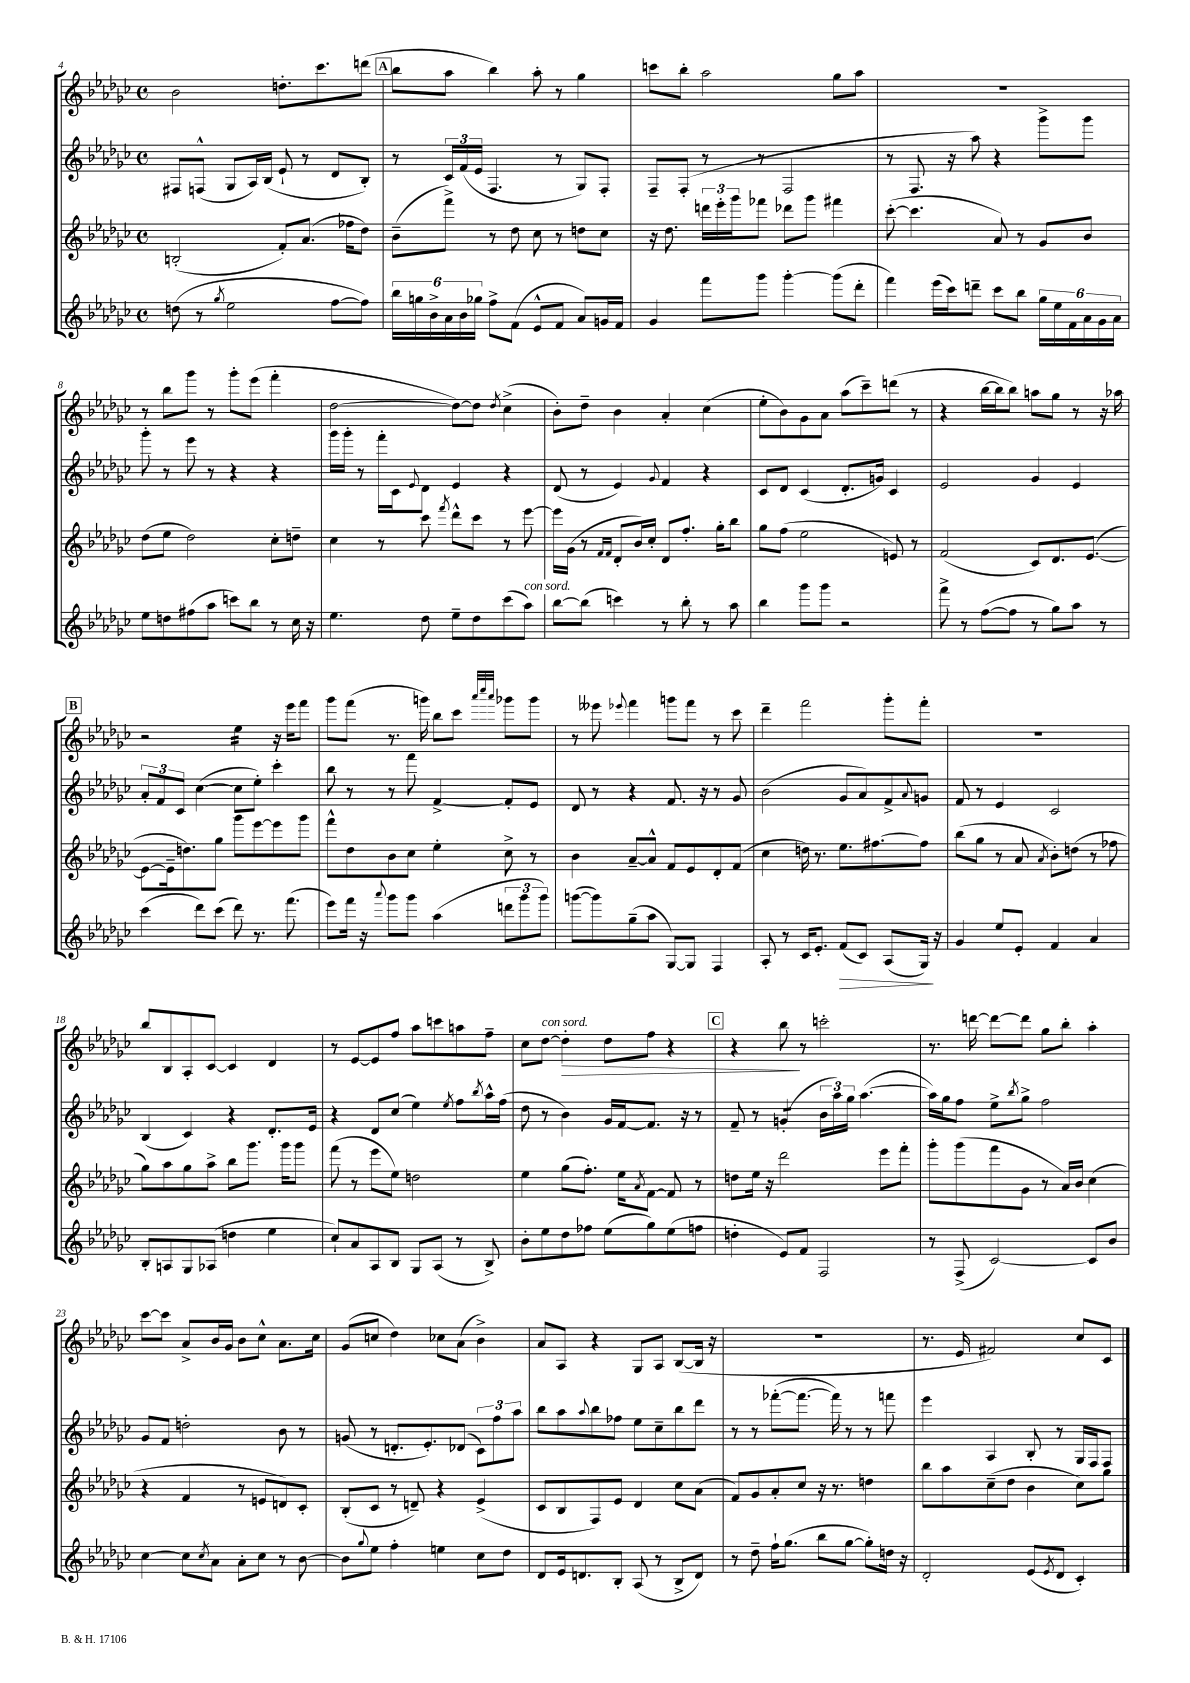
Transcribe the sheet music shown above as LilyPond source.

<<
\new StaffGroup <<
\new Staff = "s0" {
    \clef treble \key ges \major \defaultTimeSignature \time 4/4
    bes'2 d''8.-. ces'''8. d'''8( |
    \mark \markup { \box "A" } bes''8 aes''8 bes''4) aes''8-. r8 ges''4 |
    c'''8 bes''8-. aes''2 ges''8 aes''8 |
    R1 |
    r8 bes''8 ges'''8 r8 ges'''8-. ees'''8( f'''4-. |
    des''2~ des''8~) des''8 \acciaccatura { des''8 } ces''4->( |
    bes'8-.) des''8-- bes'4 aes'4-. ces''4( |
    ees''8-. bes'8) ges'8 aes'8 aes''8( ces'''8--) d'''8( r8 |
    r4 bes''16~ bes''16 bes''8) a''8 ges''8 r8 r16 aes''16 |
    \mark \markup { \box "B" } r2 ees''4:16 r16 ees'''16 f'''8 |
    ges'''8 f'''8( r8. g'''16) bes''8 ces'''8 \grace { aes'''32 ces''''32 aes'''32 } ges'''8 ges'''8 |
    r8 eeses'''8 \appoggiatura { ees'''8 } f'''4 g'''8 f'''8 r8 ces'''8 |
    des'''4-- f'''2 ges'''8-. f'''8-. |
    R1 |
    bes''8 bes8 aes8-. ces'8~ ces'4 des'4 |
    r8 ees'8~ ees'8 f''8 aes''8 c'''8 a''8 f''8-- |
    ces''8 des''8~^\markup { \italic "con sord." } des''4-.\> des''8 f''8 r4 |
    \mark \markup { \box "C" } r4 bes''8\! r8 c'''2-. |
    r8. d'''16~ d'''8~ d'''8 ges''8 bes''8-. aes''4-. |
    ces'''8~ ces'''8 aes'8-> bes'16 ges'16 bes'8 ces''8-^ aes'8. ces''16 |
    ges'8( c''8 des''4) ces''8 aes'8( bes'4->) |
    aes'8 aes8 r4 ges8 aes8 bes8~( bes16 r16 |
    R1 |
    r8. ees'16 fis'2) ces''8 ces'8 \bar "|." |
}
\new Staff = "s1" {
    \clef treble \key ges \major \defaultTimeSignature \time 4/4
    fis8 f8-^( ges8 aes16) bes16( ees'8-! r8 des'8 bes8-.) |
    \mark \markup { \box "A" } r8 \tuplet 3/2 { ces'16 f'16( ees'16 } f4. r8 ges8) f8-. |
    f8-- f8-.( r8 r8 f2 |
    r8 f8. r16 aes''8) r4 ges'''8-> ges'''8 |
    ges'''8-. r8 ees'''8 r8 r4 r4 |
    ges'''16 ges'''16-. r8 f'''16-. ces'16 \appoggiatura { ees'8 } des'8 ees'4 r4 |
    des'8( r8 ees'4) \appoggiatura { ges'8 } f'4 r4 |
    ces'8 des'8 ces'4( des'8.-. g'16) ces'4 |
    ees'2 ges'4 ees'4 |
    \mark \markup { \box "B" } \tuplet 3/2 { aes'8-. f'8 ces'8 } ces''4~( ces''8 ees''8-.) ces'''4-. |
    bes''8 r8 r8 f'''8 f'4~-> f'8-. ees'8 |
    des'8 r8 r4 f'8. r16 r8 ges'8 |
    bes'2( ges'8 aes'8) f'8-> \appoggiatura { aes'8 } g'8 |
    f'8 r8 ees'4 ces'2 |
    bes4( ces'4) r4 des'8.-. ees'16 |
    r4 des'8 ces''8( ees''4) \acciaccatura { ees''8 } f''8 \acciaccatura { bes''8 } aes''16-^ f''16( |
    des''8 r8 bes'4) ges'16 f'16~ f'8. r16 r8 |
    \mark \markup { \box "C" } f'8-- r8 g'4:8-.( \tuplet 3/2 { bes'16 aes''16) ges''16 } aes''4.~( |
    aes''16) ges''16 f''8 ees''8-> \acciaccatura { bes''8 } ges''8-> f''2 |
    ges'8 f'8 d''2-. bes'8 r8 |
    g'8( r8 d'8.-. ees'8.-.) des'8( \tuplet 3/2 { ces'8) f''8 aes''8 } |
    bes''8 aes''8 \appoggiatura { aes''8 } bes''8 fes''8 ees''8 ces''8-- bes''8 des'''8 |
    r8 r8 fes'''8~-.( fes'''8.~ fes'''16) r8 r8 f'''8 |
    ees'''4 aes4 bes8-. r8 ges16 f16 f8 \bar "|." |
}
\new Staff = "s2" {
    \clef treble \key ges \major \defaultTimeSignature \time 4/4
    b2-.( f'8-.) aes'8.( fes''16 des''8) |
    \mark \markup { \box "A" } bes'8--( f'''8->) r8 des''8 ces''8 r8 d''8 ces''8 |
    r16 des''8. \tuplet 3/2 { d'''16 ees'''16-. ges'''16 } fes'''8 des'''8 ges'''8 fis'''4 |
    ces'''8~-.( ces'''4. aes'8) r8 ges'8 bes'8 |
    des''8( ees''8 des''2) ces''8-. d''8-- |
    ces''4 r8 ces'''8 \acciaccatura { f'''8 } des'''8-^ ces'''8 r8 ees'''8~ |
    ees'''16 ges'16( r8 \grace { f'16 f'16 } des'8-. bes'16) ces''16-. des'8 f''8.-. ges''16-. bes''8 |
    ges''8 f''8( ees''2 e'8) r8 |
    f'2( ces'8) des'8. ees'8.~( |
    \mark \markup { \box "B" } ees'8~ ees'16-- d''8.) ges''8 ges'''8 ees'''8~ ees'''8 ges'''8 |
    f'''8-^ des''8 bes'8 ces''8 ees''4-. ces''8-> r8 |
    bes'4 aes'8~-- aes'8-^ f'8 ees'8 des'8-. f'8( |
    ces''4 d''16) r8. ees''8. fis''8.~ fis''8 |
    bes''8( ges''8 r8 aes'8 \acciaccatura { aes'8 } bes'8-.) d''8( r8 fes''8 |
    ges''8) aes''8 ges''8 aes''8-> bes''8 ges'''8. ges'''16 ges'''8 |
    f'''8( r8 ees'''8 ees''8) d''2 |
    ees''4 ges''8( f''8.-.) ees''16 \acciaccatura { aes'8 } f'8~ f'8 r8 |
    \mark \markup { \box "C" } d''8 ees''16 r16 des'''2 ees'''8 f'''8-. |
    ges'''8-. ges'''8( f'''8 ges'8 r8 aes'16) bes'16 ces''4( |
    r4 f'4 r8 e'8 d'8) ces'8-. |
    bes8-.( ces'8 r8 d'8--) r4 ees'4->( |
    ces'8 bes8 f8) ees'8 des'4 ces''8 aes'8( |
    f'8) ges'8 aes'8-. ces''8 r16 r8. d''4 |
    bes''8 aes''8 ces''8--( des''8 bes'4 ces''8) ges''8 \bar "|." |
}
\new Staff = "s3" {
    \clef treble \key ges \major \defaultTimeSignature \time 4/4
    d''8( r8 \acciaccatura { ges''8 } ees''2 f''8~ f''8) |
    \mark \markup { \box "A" } \tuplet 6/4 { bes''16 g''16 bes'16-> aes'16 bes'16 ges''16 } f''8-> f'8( ees'8-^ f'8 aes'8) g'16 f'16 |
    ges'4 f'''8 ges'''8 ges'''4~-. ges'''8( des'''8-. |
    f'''4) ees'''16( ces'''16) d'''8-- ces'''8 bes''8 \tuplet 6/4 { ges''16 ees''16 f'16 aes'16 ges'16 aes'16 } |
    ees''8 d''8 fis''8( aes''8 c'''8) bes''8 r8 ces''16 r16 |
    ees''4. des''8 ees''8-- des''8 ces'''8( aes''8^\markup { \italic "con sord." }) |
    bes''8~ bes''8( c'''4) r8 bes''8-. r8 aes''8 |
    bes''4 ges'''8 ges'''8 r2 |
    f'''8-> r8 f''8~( f''8 r8 ges''8) aes''8 r8 |
    \mark \markup { \box "B" } ces'''4( des'''8) ces'''8( des'''8) r8. f'''8.( |
    ees'''8) f'''16 r16 \appoggiatura { aes'''8 } ges'''8 ges'''8 aes''4( \tuplet 3/2 { d'''8 ges'''8 ges'''8) } |
    g'''8~( g'''8) ges''8--( aes''8 ges8~) ges8 f4 |
    aes8-. r8 ces'16 ees'8.-. f'8\>( ces'8) aes8( ges16\!) r16 |
    ges'4 ees''8 ees'8-. f'4 aes'4 |
    bes8-. a8 ges8 aes8( d''4 ees''4 |
    ces''8-!) aes'8 aes8 bes8 ges8 aes8( r8 bes8->) |
    bes'8-. ees''8 des''8 fes''8 ees''8( ges''8) ees''8( f''8 |
    \mark \markup { \box "C" } d''4-. ees'8) f'8 f2 |
    r8 f8->( ces'2~) ces'8 bes'8 |
    ces''4~ ces''8 \acciaccatura { ces''8 } aes'8 aes'8-. ces''8 r8 bes'8~ |
    bes'8 \appoggiatura { ges''8 } ees''8 f''4-. e''4 ces''8 des''8 |
    des'8 ees'16 d'8. bes8-. aes8( r8 bes8-> d'8) |
    r8 des''8-- f''16-! ges''8.( bes''8 ges''8~ ges''8-.) d''16 r16 |
    des'2-. ees'8( \acciaccatura { ees'8 } des'8 ces'4-.) \bar "|." |
}
>>
>>
\layout { \context { \Score currentBarNumber = #4 } }
